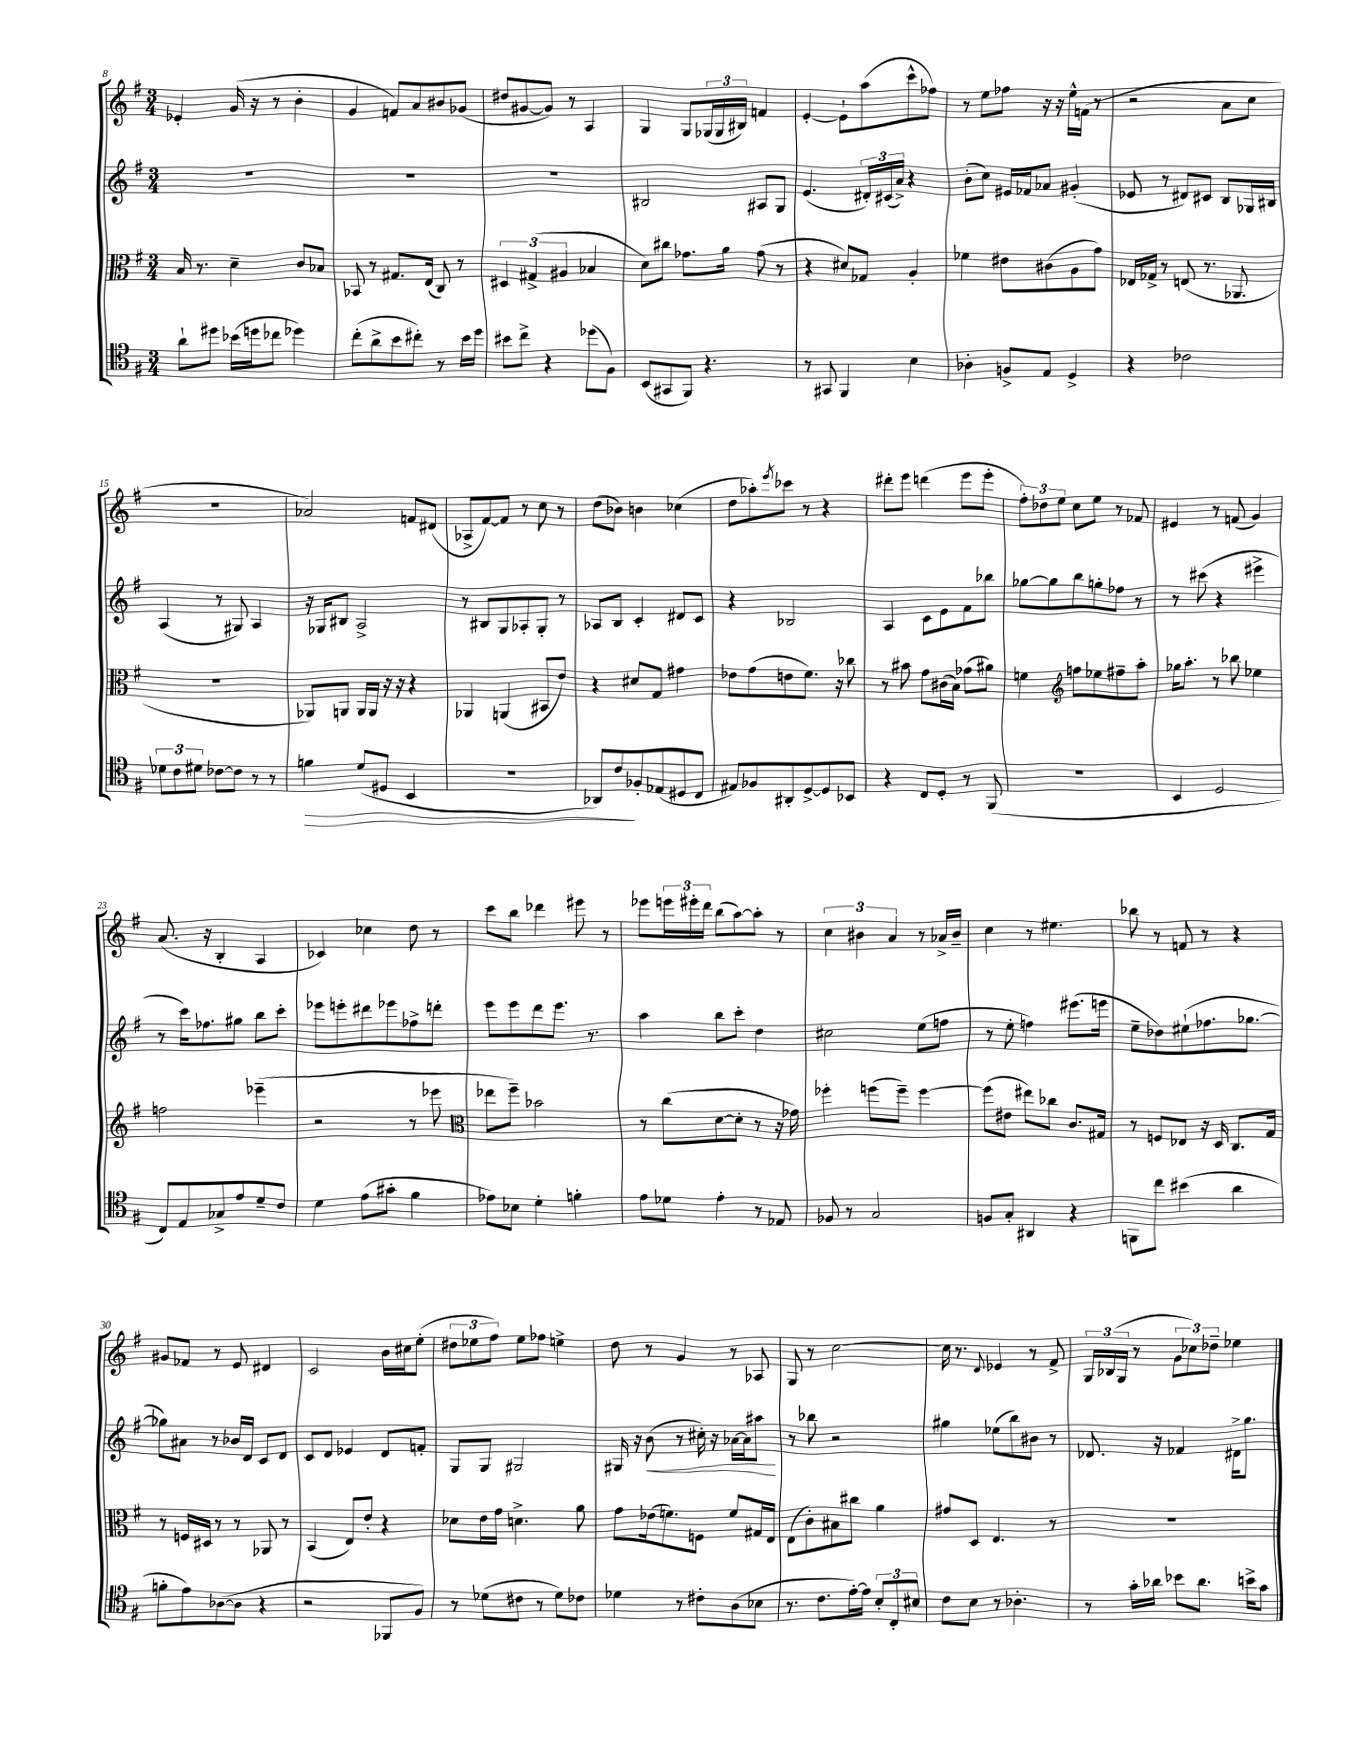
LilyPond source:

<<
\new StaffGroup <<
\new Staff = "s0" {
    \clef treble \key g \major \numericTimeSignature \time 3/4
    ees'4-. g'16( r16 r8 b'4-. |
    g'4 f'8) a'8 bis'8 ges'8( |
    dis''8 gis'8~ gis'8) r8 a4 |
    g4 g8 \tuplet 3/2 { ges16( ges16 bis16) } f'4 |
    e'4~-. e'8-! a''8( c'''8-^ fes''8) |
    r8 e''8 fes''8 r16 r16 e''16-^ f'16( r8 |
    r2 a'8 c''8 |
    R2. |
    aes'2) f'8 dis'8( |
    aes8-> fis'8~) fis'8 r8 c''8 r8 |
    d''8( bes'8) b'4 ces''4( |
    d''8 aes''8-.) \acciaccatura { e'''8 } ces'''8 r8 r4 |
    dis'''8-. e'''8 d'''4( e'''8 e'''8-. |
    \tuplet 3/2 { fis''8-.) des''8 e''8 } c''8 e''8 r8 fes'8 |
    eis'4 r8 f'8( g'4) |
    a'8.( r16 b4-. a4 |
    ces'4) ces''4 d''8 r8 |
    c'''8 b''8 des'''4 eis'''8 r8 |
    ees'''8 \tuplet 3/2 { e'''16 eis'''16-. d'''16 } b''8( a''8~) a''8-. r8 |
    \tuplet 3/2 { c''4 bis'4 a'4 } r8 aes'16-> bis'16-- |
    c''4 r8 eis''4. |
    bes''8 r8 f'8 r8 r4 |
    gis'8 fes'8 r8 e'8 dis'4 |
    c'2 b'16 cis''16 e''8-.( |
    \tuplet 3/2 { dis''8 ees''8 fis''8) } ees''8 fes''8 e''4-> |
    d''8 r8 g'4 r8 aes8 |
    g8 r8 c''2~ |
    c''16 r8. \appoggiatura { d'8 } ees'4 r8 fis'8-> |
    \tuplet 3/2 { g16 bes16( g16 } r8 \tuplet 3/2 { g'8 ces''8) des''8-- } ees''4 \bar "|." |
}
\new Staff = "s1" {
    \clef treble \key g \major \numericTimeSignature \time 3/4
    R2. |
    R2. |
    R2. |
    bis2 ais8 g8 |
    e'4.( \tuplet 3/2 { dis'16-.) cis'16( a'16->) } r4 |
    b'8-.( c''8) eis'16 fes'16 aes'8 gis'4-.( |
    ees'8 r8 dis'8) cis'8 b8 ges16 bis16 |
    a4( r8 gis8) a4 |
    r16 ges16 bis8 a2-> |
    r8 bis8 g8 aes8-. g8-. r8 |
    aes8 b8 c'4-. dis'8 c'8 |
    r4 bes2 |
    a4 c'8 e'8 fis'8 bes''8 |
    ges''8~ ges''8 b''8 g''8-. fes''8 r8 |
    r8 cis'''8( r4 eis'''4-> |
    r8 c'''16) fes''8. gis''8 b''8 c'''8-. |
    ees'''8 e'''8-. dis'''8 ees'''8 fes''8-> d'''8-. |
    e'''8 e'''8 d'''8 e'''8. r8. |
    a''4 b''8 c'''8-. d''4 |
    cis''2 e''8( f''8 |
    r8 e''8-. f''4) eis'''8.( e'''16 |
    e''8-- des''8) eis''8-!( fes''8. ges''8.~ |
    ges''8) ais'8 r8 bes'16 d'16 c'8 d'8 |
    c'8 d'8 ees'4 d'8 f'8-. |
    g8 g8 gis2 |
    gis16 r16 b'8\<( r8 cis''16-.) r16 aes'16~ aes'16 ais''8\! |
    r8 bes''8 r2 |
    gis''4 ees''8( b''8) bis'8 r8 |
    des'8. r16 fes'4 dis'16-> g''8. \bar "|." |
}
\new Staff = "s2" {
    \clef alto \key g \major \numericTimeSignature \time 3/4
    b16 r8. d'4-- c'8 bes8 |
    bes,8 r8 gis8. e16( c8) r8 |
    \tuplet 3/2 { dis4 gis4->( ais4 } bes4 |
    d'8) cis''8 ges'8. a'16 ges'8( r8 |
    r4 dis'8) ges8 a4-. |
    fes'4 eis'8 cis'8( a8 g'8) |
    ees16 ges16-> r8 e8( r8. aes,8. |
    R2. |
    aes,8) a,8 a,16 a,16 r16 r16 r4 |
    aes,4 a,4( bis,8 e'8) |
    r4 dis'8 g8 gis'4 |
    ees'8 g'8( e'8 fis'8.) r16 ces''8 |
    r8 bis'8 g'8 cis'16( b16) ges'8( ais'8) |
    f'4 \clef treble f''8 ees''8 fis''8-- a''8-. |
    ges''16 a''8.-. r8 bes''8 ees''4 |
    f''2 ees'''4--( |
    r2 r8 ees'''8 |
    \clef alto ees''8 fis''8--) bes'2 |
    r8 c''8( d'8~ d'8-. r8 r16 ges'16) |
    fes''4-. f''8( f''8--) f''4~ |
    f''8( eis'8 eis''8) ces''8 c'8. gis16 |
    r8 f8 ees8 r16 d16 c8. g16 |
    r8 f16 dis16 r8 r8 aes,8 r8 |
    b,4( e8) e'8-. r4 |
    des'8 e'16 g'16 d'4.-> a'8 |
    g'8 ees'16( f'8.) f8 f'8 gis16 e16 |
    e8( c'8-.) bis8 cis''8 a'4 |
    gis'8 d8 e4. r8 |
    R2. \bar "|." |
}
\new Staff = "s3" {
    \clef tenor \key g \major \numericTimeSignature \time 3/4
    a'8-! dis''8 bes'16( d''16 ces''8 des''4) |
    c''8-.( a'8-> b'8 cis''8-.) r8 b'16 d''16 |
    bis'8 c''8-> r4 des''8( fis8) |
    b,8( gis,8 fis,8) r4. |
    r8 gis,8 fis,4 b4 |
    aes4-. f8-> e8 d4-> |
    r4 ces'2 |
    \tuplet 3/2 { des'8 c'8 dis'8 } ces'8~ ces'8 r8 r8 |
    f'4\> d'8( dis8 b,4 |
    R2. |
    aes,8) c'8\! fes8-. ees8( dis8 c8 |
    eis8) fes8 ais,8-. d8~-> d8 bes,8 |
    r4 c8 d8-. r8 fis,8( |
    R2. |
    b,4 d2 |
    c8) e8 ges8-> e'8 d'8-- c'8 |
    d'4 e'8( gis'8-. fis'4 |
    ees'8) bes8 d'4-. f'4-. |
    e'8 des'8 e'4-. r8 ees8 |
    fes8 r8 g2 |
    f8 g8-. ais,4 r4 |
    f,8 c''8 bis'4( a'4 |
    f'8-. e'8) aes8~( aes8 r4 |
    r2 fes,8 fis8) |
    r8 des'8( cis'8 r8 des'8) ces'8 |
    des'4 r8 cis'8-. a8( bes8 |
    r8. c'8. e'16~-.) e'16 \tuplet 3/2 { b8-. c8-. bis8 } |
    c'8 b8 r8 aes4.-. |
    r8 g'16-. aes'16 bes'8 aes'8. b'16-> g'8 \bar "|." |
}
>>
>>
\layout { \context { \Score currentBarNumber = #8 } }
